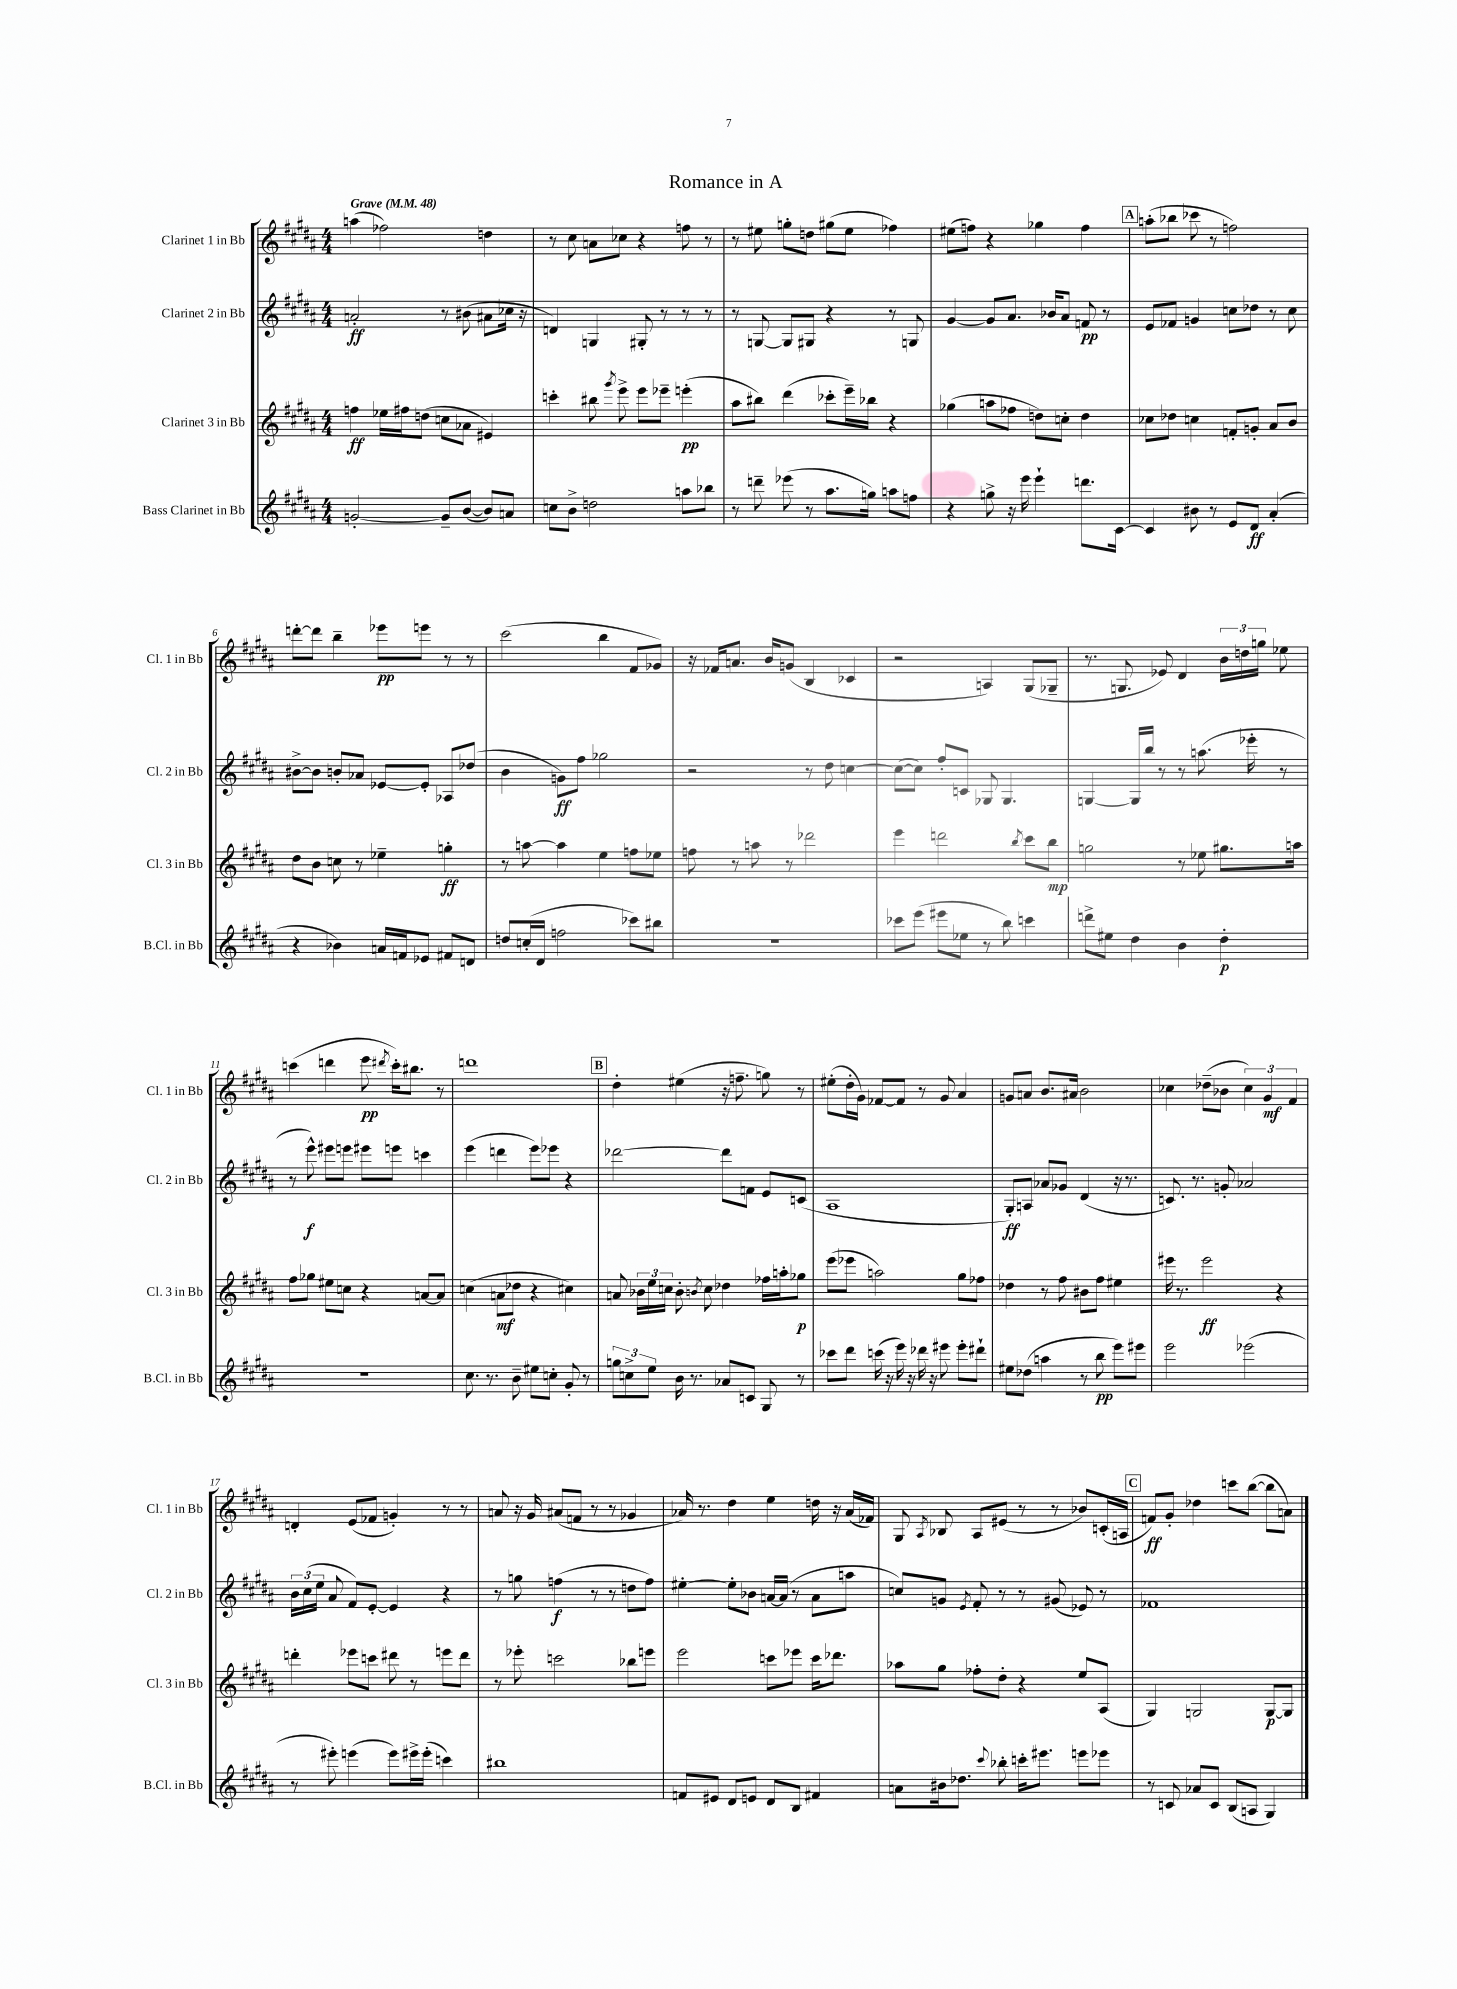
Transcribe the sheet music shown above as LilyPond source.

\header { title = "Romance in A" }
<<
\new StaffGroup <<
\new Staff = "s0" \with { instrumentName = "Clarinet 1 in Bb" shortInstrumentName = "Cl. 1 in Bb" } {
    \clef treble \key b \major \numericTimeSignature \time 4/4 \tempo "Grave" 4 = 48
    \autoBeamOff a''4( fes''2) d''4 |
    r8 cis''8 a'8[ ces''8] r4 f''8 r8 |
    r8 eis''8 g''8[-. d''8] gis''8[( eis''8] fes''4) |
    eis''8[( f''8]) r4 ges''4 f''4 |
    \mark \markup { \box "A" } a''8[-.( bes''8] ces'''8 r8 f''2) |
    d'''8[~-. d'''8] b''4-- ees'''8[\pp e'''8] r8 r8 |
    cis'''2( b''4 fis'8[ ges'8]) |
    r16 fes'16[ a'8.] b'16[ g'8]( b4 ces'4 |
    r2 a4) gis8[( ges8]-- |
    r8. g8. ees'8) dis'4 \tuplet 3/2 { b'16[ d''16 g''16] } ees''8 |
    c'''4( d'''4 e'''8\pp \acciaccatura { dis'''8 } c'''16[-.) bis''8.] r8 |
    d'''1 |
    \mark \markup { \box "B" } dis''4-. eis''4( r16 f''8.-- g''8) r8 |
    eis''8[-.( dis''16-. gis'16]) fes'8[~ fes'8] r8 gis'8 ais'4 |
    g'8[ a'8] b'8.[ ais'16] b'2 |
    ces''4 des''8[--( bes'8] \tuplet 3/2 { ces''4) gis'4\mf fis'4 } |
    d'4-. e'8[( fes'8] g'4-.) r8 r8 |
    a'8 r16 gis'16 ais'8[( f'8] r8 r8 ges'4 |
    aes'16) r8. dis''4 e''4 d''16 r16 aes'16[( fes'16]) |
    gis8 \acciaccatura { ais8 } bes8 ais8[ eis'8]( r8 r8 bes'8[) c'16-.( a16] |
    \mark \markup { \box "C" } f'8[\ff) gis'8]-. des''4 c'''8[ b''8]~( b''8[ a'8]) \bar "|." |
}
\new Staff = "s1" \with { instrumentName = "Clarinet 2 in Bb" shortInstrumentName = "Cl. 2 in Bb" } {
    \clef treble \key b \major \numericTimeSignature \time 4/4
    \autoBeamOff a'2-.\ff r8 bis'8( ais'8[ ces''16] r16 |
    d'4) g4 gis8-. r8 r8 r8 |
    r8 g8~ g8[ gis8] r4 r8 g8 |
    gis'4~ gis'8[ ais'8.] bes'16[ ais'8] f'8\pp r8 |
    \mark \markup { \box "A" } e'8[ fes'8] g'4 c''8[ des''8] r8 c''8 |
    bis'8[~-> bis'8] b'8[-. aes'8] ees'8[~ ees'8]-. aes8[ des''8]( |
    b'4 g'8[\ff) fis''8] ges''2 |
    r2 r8 dis''8 c''4~ |
    c''8[~( c''8]) fis''8[-. c'8] ges8 ges4. |
    g4~ g16[ b''16] r8 r8 a''8.( ees'''16-. r8 |
    r8 e'''8-^\f) eis'''8[ e'''8] eis'''8[ e'''8] c'''4 |
    e'''4( d'''4 e'''8[) ees'''8] r4 |
    \mark \markup { \box "B" } des'''2~ des'''8[ f'8] e'8[ c'8]( |
    ais1 |
    gis8[-.\ff) a8] aes'8[ ges'8] dis'4( r16 r8. |
    c'8.) r8. g'8-. aes'2 |
    \tuplet 3/2 { b'16[ cis''16( e''16] } ais'8 fis'8[) e'8]~-. e'4 r4 |
    r8 g''8 f''4\f( r8 r8 d''8[ f''8]) |
    eis''4~-. eis''8[-. bes'8] a'16[~ a'16]( r8 a'8[ a''8] |
    c''8[) g'8] \acciaccatura { e'8 } fis'8-. r8 r8 gis'8( ees'8) r8 |
    \mark \markup { \box "C" } fes'1 \bar "|." |
}
\new Staff = "s2" \with { instrumentName = "Clarinet 3 in Bb" shortInstrumentName = "Cl. 3 in Bb" } {
    \clef treble \key b \major \numericTimeSignature \time 4/4
    \autoBeamOff f''4\ff ees''16[ fis''16 d''8]( c''8[ aes'8] eis'4) |
    c'''4-. bis''8 \acciaccatura { gis'''8 } e'''8-> e'''8[ ees'''8]-- e'''4-.\pp( |
    ais''8[ bis''8]) dis'''4( ces'''8[-. e'''16--) bes''16] r4 |
    ges''4( a''8[ fes''8] d''8[) c''8]-. d''4 |
    \mark \markup { \box "A" } ces''8[ des''8] c''4 f'8[-. g'8]-. ais'8[ b'8] |
    dis''8[ b'8] c''8 r8 ees''4-- g''4-.\ff |
    r8 a''8~ a''4 e''4 f''8[ ees''8] |
    f''8 r8 a''8 r8 des'''2 |
    e'''4 d'''2 \acciaccatura { b''8 } cis'''8[ b''8]\mp |
    g''2 r8 ees''8 gis''8.[ a''16] |
    fis''8[ ges''8] eis''8[ c''8] r4 a'8[~ a'8] |
    c''4( a'8[\mf des''8] r4 cis''4) |
    \mark \markup { \box "B" } a'8 \tuplet 3/2 { bes'16[ e''16 c''16] } bes'8-. \acciaccatura { b'8 } c''8 des''4 fes''16[ a''16-. ges''8]\p |
    e'''8[( ees'''8] a''2) gis''8[ fes''8] |
    des''4 r8 fis''8 bis'8[ fis''8] eis''4 |
    eis'''16 r8. eis'''2\ff r4 |
    d'''4-. ees'''8[ c'''8] dis'''8 r8 e'''8[ dis'''8] |
    r8 ees'''8-. c'''2 bes''8[ e'''8] |
    e'''2 c'''8[ ees'''8] c'''16[ des'''8.] |
    aes''8[ gis''8] fes''8[-. dis''8]-. r4 e''8[ ais8]( |
    \mark \markup { \box "C" } gis4) g2 g8[~\p g8] \bar "|." |
}
\new Staff = "s3" \with { instrumentName = "Bass Clarinet in Bb" shortInstrumentName = "B.Cl. in Bb" } {
    \clef treble \key b \major \numericTimeSignature \time 4/4
    \autoBeamOff g'2~-. g'8[-- b'8]~( b'8[) a'8] |
    c''8[ b'8]-> d''2 a''8[ bes''8] |
    r8 d'''8-- ees'''8( r8 ais''8.[ g''16]) a''8[ f''8] |
    r4 g''8-> r16 e'''16 e'''4-! d'''8.[ cis'16]~ |
    \mark \markup { \box "A" } cis'4 bis'8 r8 e'8[ dis'8]\ff ais'4-.( |
    r4 bes'4) a'16[ f'16 ees'8] fis'8[ d'8] |
    d''8[ c''16-.( dis'16] f''2 ces'''8[) bis''8] |
    R1 |
    ces'''8[ e'''8]( eis'''8[ ees''8] r8 b''8) c'''4 |
    d'''8[-> eis''8] dis''4 b'4 dis''4-.\p |
    r1 |
    cis''8. r8. b'8-- eis''8[ c''8]-. gis'8-. r8 |
    \mark \markup { \box "B" } \tuplet 3/2 { g''8[ c''8-> e''8] } b'16 r8. aes'8[ c'8] gis8 r8 |
    ces'''8[ dis'''8] c'''16( r16 e'''16) r16 des'''16 r16 eis'''8 eis'''8[-. dis'''8]-! |
    eis''8[ des''8]( a''4 r8 b''8\pp e'''8[) eis'''8] |
    e'''2 ees'''2( |
    r8 eis'''8-.) e'''4( e'''8[) eis'''16-> eis'''16]-.( c'''4) |
    bis''1 |
    f'8[ eis'8] dis'8[ e'8] dis'8[ b8] fis'4 |
    a'8[ bis'16 des''8.] \appoggiatura { cis'''8 } bes''8-. c'''16[-. eis'''8.] e'''8[ ees'''8] |
    \mark \markup { \box "C" } r8 c'8 aes'8[ c'8] b8[( a8] gis4) \bar "|." |
}
>>
>>
